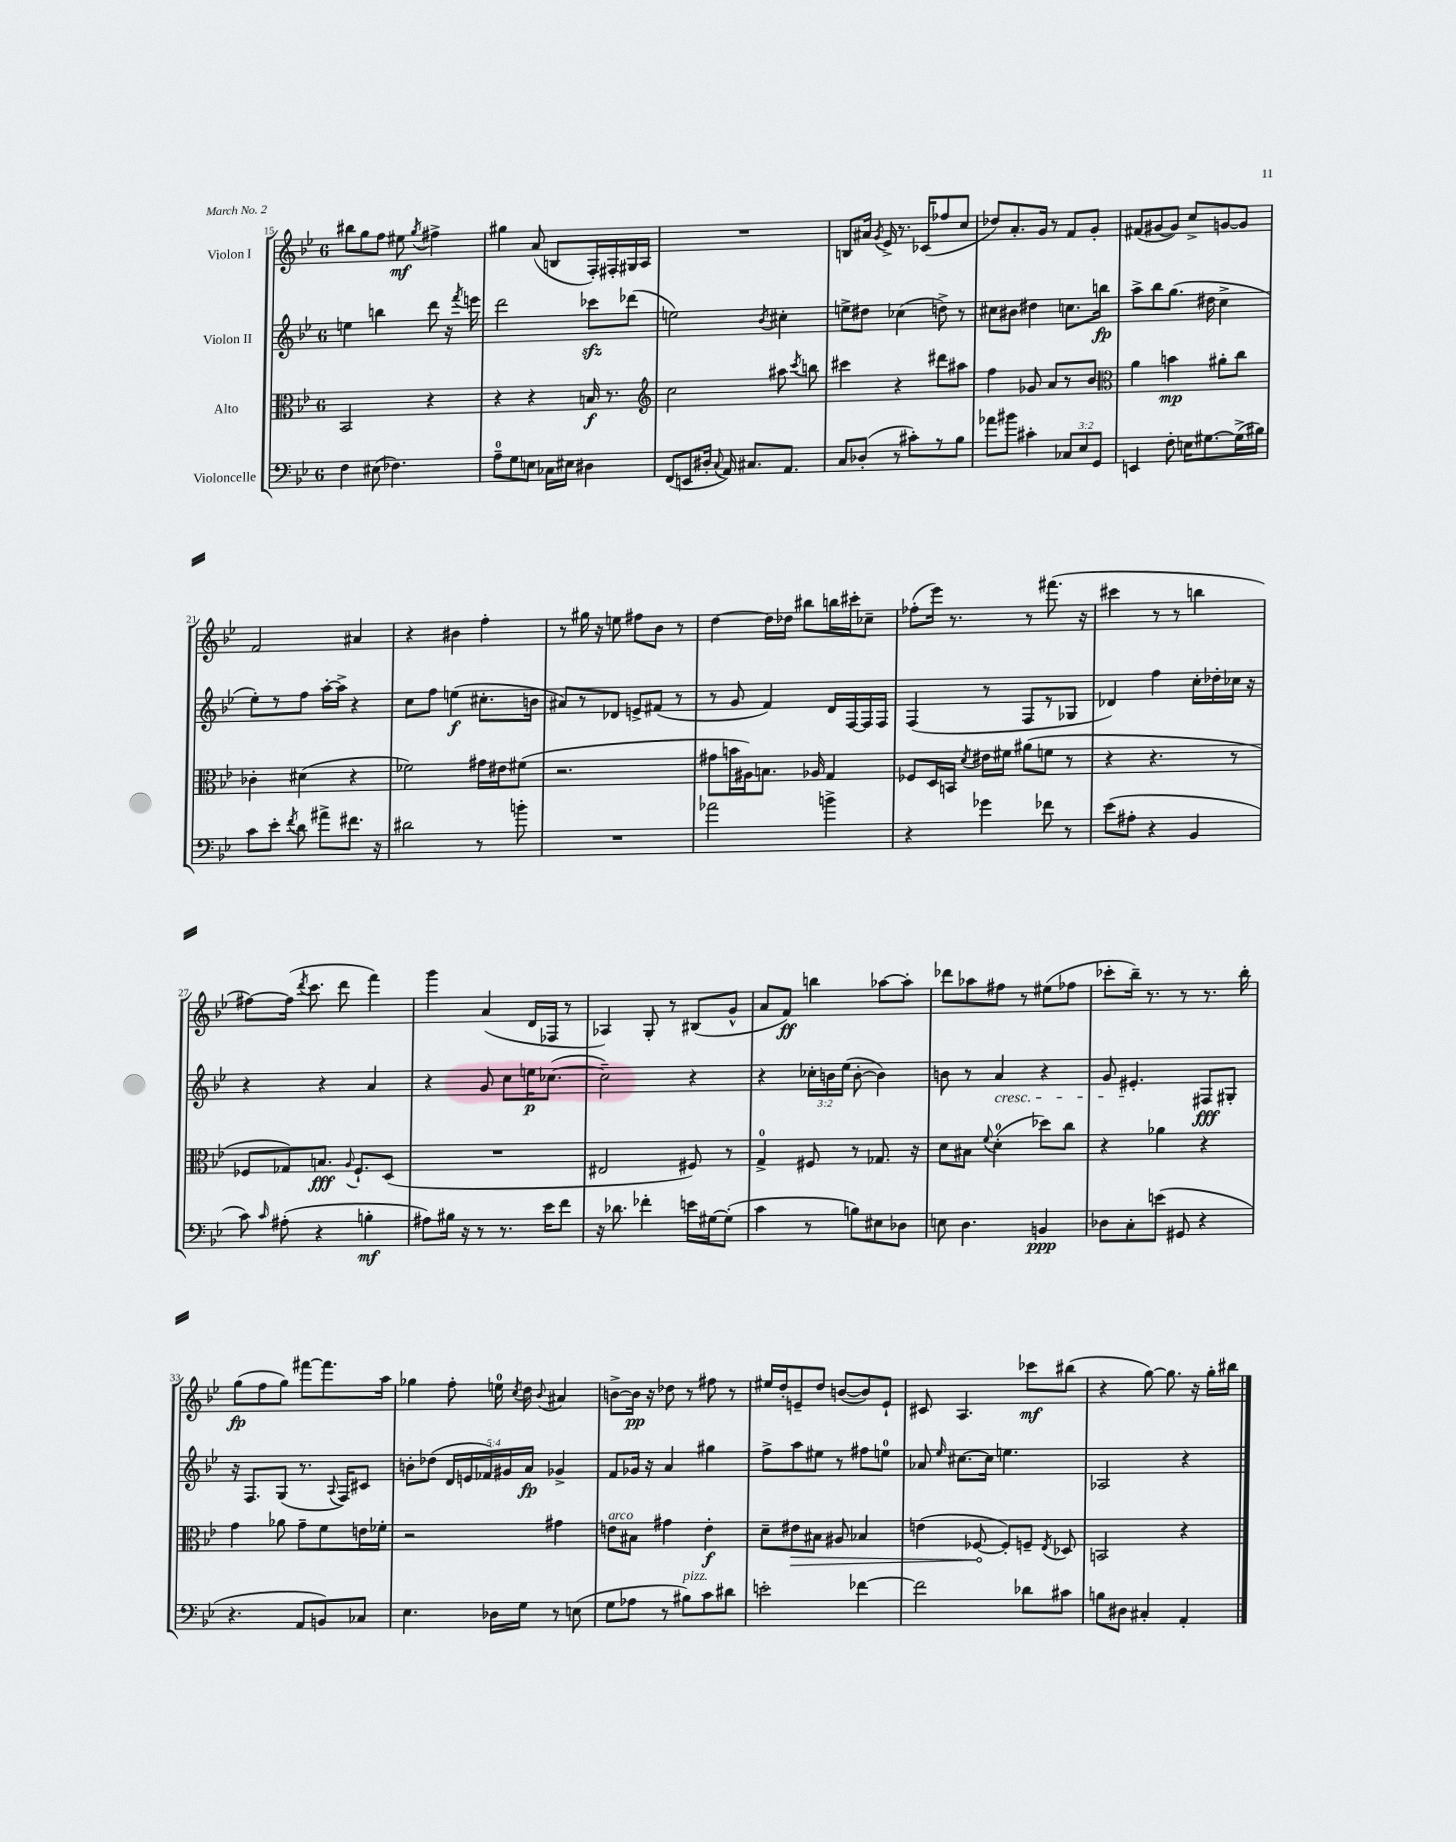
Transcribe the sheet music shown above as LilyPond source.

<<
\new StaffGroup <<
\new Staff = "s0" \with { instrumentName = "Violon I" } {
    \clef treble \key bes \major \once \override Staff.TimeSignature.style = #'single-digit \time 6/8
    \autoBeamOff bis''8[ g''8 f''8] eis''8\mf \acciaccatura { g''8 } fis''4-> |
    gis''4 a'8( b8[ f16-.) fis16-. gis16 a16] |
    R2. |
    b8[ ais'16] \acciaccatura { g'8 } ees'16-> r8. ces'16[( fes''8 c''8] |
    des''8[) a'8.-. g'16] r8 f'8[ g'8]-. |
    fis'8[( gis'8~ gis'8]) c''8[-> g'8~ g'8] |
    f'2 ais'4 |
    r4 bis'4 f''4-. |
    r8 gis''16 r16 e''8 fis''8[ bes'8] r8 |
    d''4~ d''16[ des''16] bis''8[ b''16 cis'''16-. ces''8]-- |
    fes''8[-.( ees'''16]) r8. r8 fis'''8.( r16 |
    cis'''4 r8 r8 b''4 |
    fis''8[~) fis''16]( \acciaccatura { d'''8 } c'''8. d'''8 f'''4) |
    g'''4 a'4( d'16[ fes16] r8 |
    aes4) g8-. r8 bis8[( g'8]-^ |
    a'8[ f'8]\ff) b''4 aes''8[~ aes''8]-. |
    des'''8[ aes''8 fis''8] r8 eis''8[( fes''8] |
    ces'''8[-. bes''16]--) r8. r8 r8. bes''16-. |
    g''8[\fp( f''8 g''8]) fis'''8[~ fis'''8. a''16] |
    ges''4 f''8-. e''16-0 \acciaccatura { c''8 } d''16 \appoggiatura { bes'8 } ais'4 |
    b'8[~-> b'16]\pp r16 des''8 r8 fis''8 r8 |
    eis''16[ d''16-. e'8-- d''8] b'8[~( b'8) e'8]-! |
    cis'8 a4. ces'''8[\mf bis''8]( |
    r4 g''8~) g''8. r16 g''16[-. bis''16] \bar "|." |
}
\new Staff = "s1" \with { instrumentName = "Violon II" } {
    \clef treble \key bes \major \once \override Staff.TimeSignature.style = #'single-digit \time 6/8 \override Staff.TupletNumber.text = #tuplet-number::calc-fraction-text
    \autoBeamOff e''4 b''4 d'''8 r16 \acciaccatura { f'''8 } e'''16 |
    d'''2 ces'''8[\sfz des'''8]( |
    e''2) \acciaccatura { bes'8 } cis''4-. |
    e''8[-> dis''8] ces''4( d''8->) r8 |
    cis''8[ bis'8] dis''4 c''8.[ b''16]\fp |
    a''8[-> bes''8 g''8.]( dis''16 c''4-> |
    ees''8[-.) r8 f''8] a''16[~-. a''16]-> r4 |
    c''8[ f''8] e''4\f( cis''8.[-. b'16] |
    ais'8[) r8 des'8] e'8[-> fis'8]( r8 |
    r8 g'8 f'4) d'16[ f16~ f16 f16] |
    f4( r8 f8[ r8 ges8] |
    des'4) f''4 c''16[-. des''16-. ces''16] r16 |
    r4 r4 a'4 |
    r4 g'8 c''8[ e''16\p ces''8.]~( |
    ces''2--) r4 |
    r4 \tuplet 3/2 { ces''16[-. b'16 ees''16]( } b'8~-. b'4) |
    b'8 r8 a'4\cresc r4 |
    g'8 eis'4.-.\! fis8[\fff gis8]-. |
    r16 f8.[ g8]( r8. \appoggiatura { a8 } f16[) cis'8] |
    b'8[-. des''8]( \tuplet 5/4 { d'16[ e'16 fes'16) gis'16 a'16]\fp } ges'4-> |
    f'8[ ges'16] r16 a'4 gis''4 |
    f''8[-> a''8 eis''8] r8 fis''8[ e''8]-0 |
    aes'8 \grace { ees''16 } cis''8.[~ cis''16] e''4. |
    aes2 r4 \bar "|." |
}
\new Staff = "s2" \with { instrumentName = "Alto" } {
    \clef alto \key bes \major \once \override Staff.TimeSignature.style = #'single-digit \time 6/8
    \autoBeamOff bes,2 r4 |
    r4 r4 b16\f r8. |
    \clef treble c''2 ais''8 \acciaccatura { c'''8 } b''8 |
    cis'''4 r4 dis'''8[ ais''8] |
    f''4 ges'8 a'8[ r8 bes'8] |
    \clef alto a'4 b'4\mp ais'8[-. c''8] |
    ces'4-. dis'4( r4 |
    fes'2) gis'16[ eis'16 fis'8]( |
    r2. |
    gis'8[ b'16 ais16) b8.] aes16 g4 |
    fes8[ d16 b,16] \acciaccatura { d'8 } eis'16[ fis'16] ais'8[( f'8] r8 |
    r4 r4. r8 |
    fes8[ ges8) b8.]\fff \appoggiatura { a8 } fes8.[-! d8]( |
    R2. |
    eis2 fis8) r8 |
    g4-0-> fis8 r8 ges8. r16 |
    d'8[ bis8] \appoggiatura { f'8 } d'4-0-.( des''8[) c''8] |
    r4 aes'4 r4 |
    g'4 aes'8 g'8[-- f'8 e'16 fes'16]-. |
    r2 gis'4 |
    e'8[^\markup { \italic "arco" } bis8] gis'4 e'4-.\f |
    d'8[-- \once \override Hairpin.circled-tip = ##t eis'8\> bis8] ais8 bes4 |
    e'4( fes8~\! fes8[-.) f8]-- \acciaccatura { ees8 } des8 |
    b,2 r4 \bar "|." |
}
\new Staff = "s3" \with { instrumentName = "Violoncelle" } {
    \clef bass \key bes \major \once \override Staff.TimeSignature.style = #'single-digit \time 6/8 \override Staff.TupletNumber.text = #tuplet-number::calc-fraction-text
    \autoBeamOff f4 eis8( fes4.) |
    a8[-0-- g8 e8] ces16[ eis16] dis4 |
    f,8[( e,8 dis16]-. \appoggiatura { c8 } a,16) cis8.[ a,8.] |
    c8[ des8]-.( r8 cis'8[-.) r8 bes8] |
    aes'8[ bis'8] cis'4-. \tuplet 3/2 { ces8[ ees8 g,8] } |
    e,4 f8-. e16[ gis8.~ gis16->( bis16]) |
    c'8[ ees'8]-. \acciaccatura { f'8 } d'8 ais'8[-> fis'8.] r16 |
    dis'2 r8 b'8-. |
    R2. |
    aes'2 b'4-> |
    r4 ges'4 fes'8 r8 |
    ees'8[( ais8]-. r4 bes,4 |
    c'8) \grace { c'16 } ais8-.( r4 b4-.\mf |
    ais8[) bis16] r16 r8 r8. ees'16[ f'8] |
    r16 des'8. fes'4-. e'16[ gis16~ gis8]-.( |
    c'4 r8 b8[) eis8 des8] |
    e8 d4. b,4\ppp |
    des8[ c8-. e'8]( gis,8 r4 |
    r4. a,8[ b,8) ces8] |
    ees4. des16[ g16] r8 e8( |
    g8[ aes8] r8 bis8[^\markup { \italic "pizz." }) c'8 dis'8] |
    e'2-. fes'4~ |
    fes'2 des'8[ cis'8] |
    b8[ dis8] cis4-. a,4-. \bar "|." |
}
>>
>>
\layout { \context { \Score currentBarNumber = #15 } }
